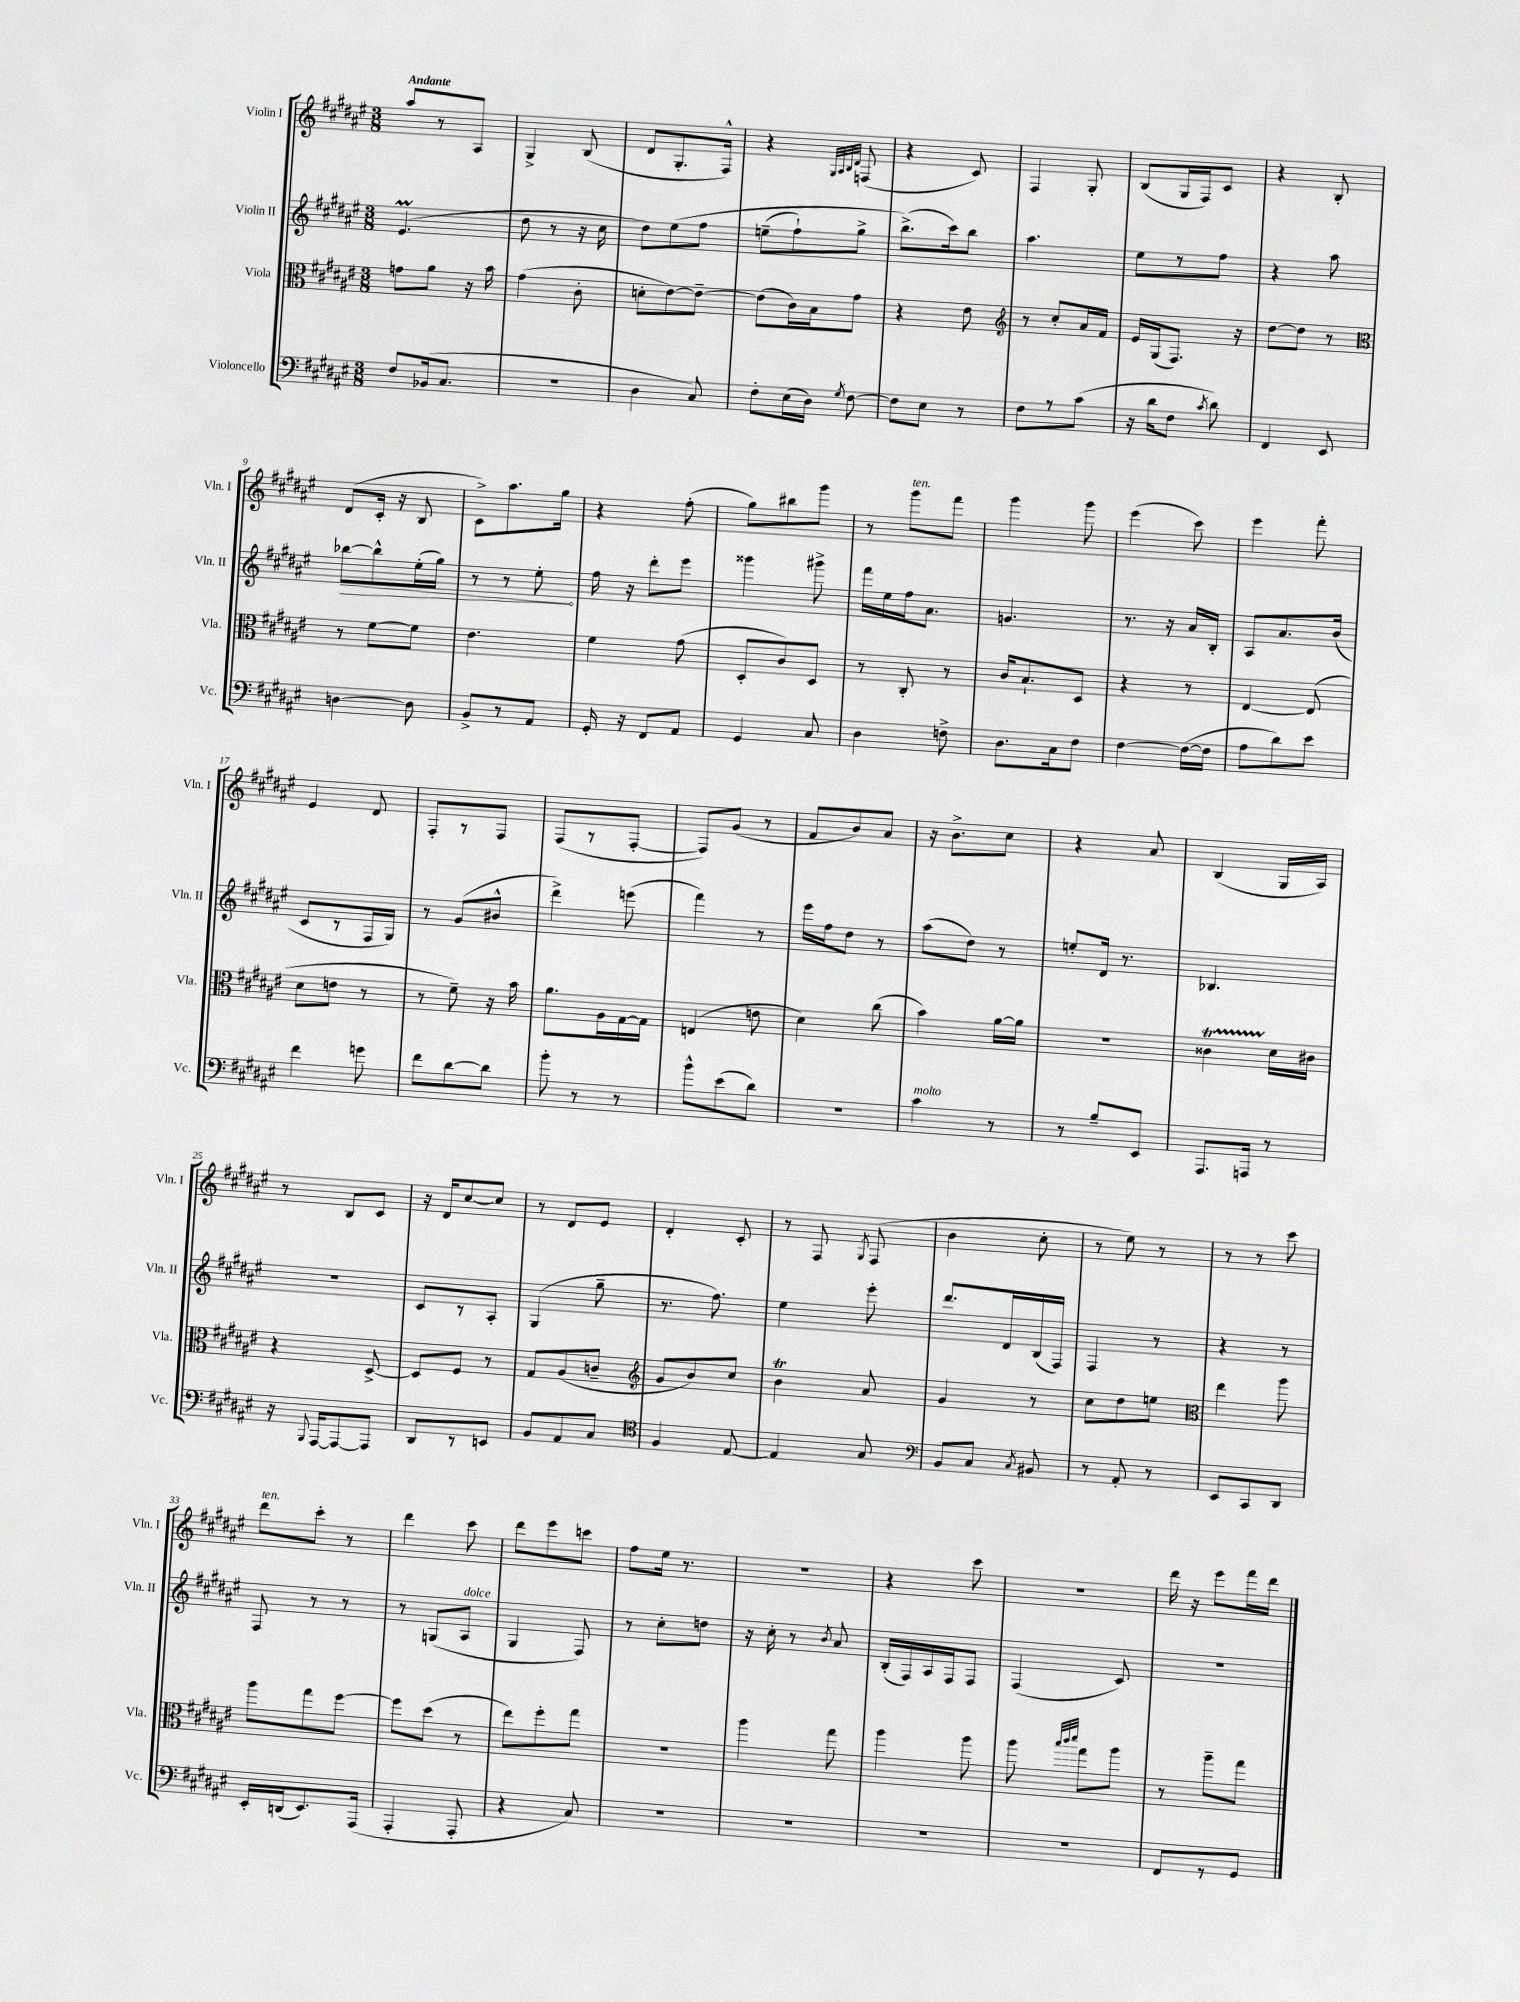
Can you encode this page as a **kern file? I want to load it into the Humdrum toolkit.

**kern	**kern	**kern	**dynam	**kern
*part4	*part3	*part2	*part2	*part1
*staff4	*staff3	*staff2	*staff2	*staff1
*I"Violoncello	*I"Viola	*I"Violin II	*	*I"Violin I
*I'Vc.	*I'Vla.	*I'Vln. II	*	*I'Vln. I
*clefF4	*clefC3	*clefG2	*	*clefG2
*k[f#c#g#d#a#e#]	*k[f#c#g#d#a#e#]	*k[f#c#g#d#a#e#]	*	*k[f#c#g#d#a#e#]
*M3/8	*M3/8	*M3/8	*	*M3/8
=1	=1	=1	=1	=1
!	!	!	!	!LO:TX:a:B:t=Andante
8F#/L	8gn\L	(4.e#m/	.	8aa#/L
(16BB-X/k	8a#\J	.	.	8r
8.C#/J	.	.	.	.
.	16r	.	.	8A#/J
.	16b\	.	.	.
=2	=2	=2	=2	=2
4.r	(4g#\	8dd#\	.	4G#^/
.	.	8r	.	.
.	8c#'\	16r	.	(8B/
.	.	16cc#\	.	.
=3	=3	=3	=3	=3
4D#\	8dn'\L	8dd#\L)	.	8d#/L
.	[8e#\)	(8ee#\	.	8.G#'/
8C#/)	8e#~\J_	8ff#\J	.	.
.	.	.	.	16F#^^/Jk)
=4	=4	=4	=4	=4
8F#'\L	(8e#\L]	(8een~\L	.	4r
(16E#\L	16c#\L)	8ff#`\)	.	.
16D#\JJ)	16B\J	.	.	.
.	.	.	.	32qqG#/LLL
.	.	.	.	32qqA#/
.	.	.	.	32qqB/
8qG#/	.	.	.	32qqd#/JJJ
[8F#\	8g#\J	8gg#^\J	.	(8Fn/
=5	=5	=5	=5	=5
8F#\L]	4r	(8.bb^\L)	.	4r
8E#\J	.	.	.	.
.	.	16ccc#\k)	.	.
8r	8e#\	8bb\J	.	8c#/)
=6	=6	=6	=6	=6
*	*clefG2	*	*	*
8F#\L	8r	4.aa#\	.	4F#/
8r	8cc#'/L	.	.	.
(8c#\J	16a#/L	.	.	8G#'/
.	16f#/JJ	.	.	.
=7	=7	=7	=7	=7
16r	16e#/LL	8ee#\L	.	(8B/L
16d#\KL	(16G#/J	.	.	.
8F#\J	8.F#/J)	8r	.	16G#/L
.	.	.	.	16F#/J)
8qc#/	.	.	.	.
8d#\)	.	8ff#\J	.	8c#/J
.	16r	.	.	.
=8	=8	=8	=8	=8
4FF#/	[8dd#\L	4r	.	4r
.	8dd#\J]	.	.	.
8EE#/	8r	8aa#\	.	8B'/
!!LO:LB:g=z
=9	=9	=9	=9	=9
*	*clefC3	*	*	*
!	!	!	!LO:HP:b	!
[4Dn\	8r	[8bb-X\L	>	(8d#/L
.	[8f#\L	8bb-^^\]	.	16c#'/Jk
.	.	.	.	16r
8D\]	8f#\J]	(16ee#'\L	.	8B/
.	.	16gg#\JJ)	.	.
=10	=10	=10	=10	=10
8BB^/L	4.e#\	8r	.	8c#^\L)
8r	.	8r	.	8.aa#\
8AA#/J	.	8ee#'\	.	.
.	.	.	.	16gg#\Jk
.	.	.	]	.
=11	=11	=11	=11	=11
16GG#'/	4f#\	16ff#\	.	4r
16r	.	16r	.	.
8FF#/L	.	8ddd#'\L	.	.
8AA#/J	(8g#\	8eee#\J	.	(8ff#'\
=12	=12	=12	=12	=12
4GG#/	8D#'/L	4ggg##X\	.	8gg#\L)
.	8c#/)	.	.	8bb#X\
8C#/	8D#/J	8ggg#X^\	.	8ggg#\J
=13	=13	=13	=13	=13
4D#\	8r	16fff#\LL	.	8r
.	.	16ee#\	.	.
!	!	!	!	!LO:TX:a:i:t=ten.
.	8C#'/	16ff#\J	.	8ggg#\L
.	.	8.a#\J	.	.
8Fn^\	8r	.	.	8fff#\J
=14	=14	=14	=14	=14
8.D#\L	16c#/KL	4.gn/	.	4ggg#\
.	8.B`/	.	.	.
16C#\k	.	.	.	.
8F#\J	8D#/J	.	.	8ggg#\
=15	=15	=15	=15	=15
[4F#\	4r	8.r	.	(4eee#\
.	.	16r	.	.
(16F#\LL_	8r	16a#/LL	.	8ccc#\)
16F#\JJ]	.	16B'/JJ	.	.
=16	=16	=16	=16	=16
8A#\L	[4E#/	8A#/L	.	4eee#\
8d#\)	.	8.a#/	.	.
8e#\J	(8E#/]	.	.	8fff#'\
.	.	(16b/Jk	.	.
!!LO:LB:g=z
=17	=17	=17	=17	=17
4f#\	8d#\L	8c#/L	.	4e#/
.	8en\J	8r	.	.
8gn\	8r	16F#/L	.	8d#/
.	.	16G#/JJ)	.	.
=18	=18	=18	=18	=18
8f#\L	8r	8r	.	8F#'/L
[8d#\	8f#~\)	(8g#/L	.	8r
8d#\J]	16r	8b#X^^/J	.	8F#/J
.	16b\	.	.	.
=19	=19	=19	=19	=19
8b'\	8.a#\L	4ddd#^\)	.	(8F#/L
8r	.	.	.	8r
.	16A#\L	.	.	.
8r	[16G#\	(8eeen\	.	[8F#'/J
.	16G#\JJ]	.	.	.
=20	=20	=20	=20	=20
8b^^\L	(4En/	4fff#\)	.	8F#/L])
(8e#\	.	.	.	(8g#/J
8d#\J)	8en\	8r	.	8r
=21	=21	=21	=21	=21
4.r	4d#\)	16eee#\LL	.	8f#/L
.	.	16ff#\J	.	.
.	.	8dd#\J	.	8b/)
.	(8cc#\	8r	.	8a#/J
=22	=22	=22	=22	=22
!LO:TX:a:i:t=molto	!	!	!	!
4c#\	4b\)	(8aa#\L	.	16r
.	.	.	.	8.b^\L
.	.	8dd#\J)	.	.
8r	[16a#\LL	8r	.	8cc#\J
.	16a#\JJ]	.	.	.
=23	=23	=23	=23	=23
8r	4.r	8een'/L	.	4r
8B~/L	.	16d#/Jk	.	.
.	.	8.r	.	.
8EE#/J	.	.	.	8a#/
=24	=24	=24	=24	=24
8.AAA#/L	4c##Xt\	4.B-X/	.	(4B/
16AAAn/Jk	.	.	.	.
8r	16d#\LL	.	.	16G#/LL
.	16c#X\JJ	.	.	16A#/JJ)
!!LO:LB:g=z
=25	=25	=25	=25	=25
16r	4r	4.r	.	8r
8qqBBB/	.	.	.	.
[16AAA#/KL	.	.	.	.
8AAA#/_	.	.	.	8B/L
8AAA#/J]	[8D#^/	.	.	8c#/J
=26	=26	=26	=26	=26
8DD#/L	8D#/L]	8c#/L	.	16r
.	.	.	.	16d#/KL
8r	8F#/J	8r	.	[8cc#/
8EEn/J	8r	8A#'/J	.	8cc#/J]
=27	=27	=27	=27	=27
8BB/L	8G#/L	(4G#/	.	8r
8AA#/	(8A#/	.	.	8d#/L
8C#/J	8cn~/J	8gg#~\	.	8e#/J
=28	=28	=28	=28	=28
*clefC4	*clefG2	*	*	*
4F#/	8g#/L	8.r	.	4d#'/
.	8b/)	.	.	.
.	.	8.ff#\)	.	.
[8E#/	8cc#/J	.	.	8c#'/
=29	=29	=29	=29	=29
4E#/]	4bT\	4ee#\	.	8r
.	.	.	.	8F#/
.	.	.	.	8qG#/
8G#/	8a#/	8eee#'\	.	(8F#/
=30	=30	=30	=30	=30
*clefF4	*	*	*	*
8BB/L	4g#/	8.ddd#/L	.	4b\
8C#/J	.	.	.	.
.	.	16d#/L	.	.
8qC#/	.	.	.	.
8BB#X/	8r	(16B/	.	8cc#'\
.	.	16F#/JJ)	.	.
=31	=31	=31	=31	=31
8r	8cc#\L	4F#/	.	8r
8AA#'/	8dd#\	.	.	8ee#\)
8r	8een\J	8r	.	8r
=32	=32	=32	=32	=32
*	*clefC3	*	*	*
8EE#/L	4ee#\	4r	.	8r
8CC#/	.	.	.	8r
8DD#/J	8aa#\	8r	.	8ccc#\
!!LO:LB:g=z
=33	=33	=33	=33	=33
!	!	!	!	!LO:TX:a:i:t=ten.
16EE#'/LL	8aa#\L	8F#/	.	8ddd#\L
(16DDn/J	.	.	.	.
8.EE#/)	8gg#\	8r	.	8ccc#'\J
.	[8ff#\J	8r	.	8r
(16AAA#/Jk	.	.	.	.
=34	=34	=34	=34	=34
4AAA#'/	8ff#\L]	8r	.	4ddd#\
.	(8dd#\J	(8Gn/L	.	.
!	!	!LO:TX:a:i:t=dolce	!	!
8AAA#'/	8r	8A#/J	.	8ccc#\
=35	=35	=35	=35	=35
4r	8ee#\L)	4G#/	.	8ddd#\L
.	8ff#'\	.	.	8eee#\
8C#/)	8gg#\J	8F#/)	.	8cccn\J
=36	=36	=36	=36	=36
4.r	4.r	8r	.	8ff#\L
.	.	8cc#'\L	.	16ee#\Jk
.	.	.	.	8.r
.	.	8ddn\J	.	.
=37	=37	=37	=37	=37
4.r	4aa#\	16r	.	4.r
.	.	16cc#'\	.	.
.	.	8r	.	.
.	.	8qb/	.	.
.	8gg#\	8a#/	.	.
=38	=38	=38	=38	=38
4.r	4aa#\	(16B'/LL	.	4r
.	.	16F#/)	.	.
.	.	16A#/	.	.
.	.	16F#/J	.	.
.	8aa#\	8F#/J	.	8ccc#\
=39	=39	=39	=39	=39
4.r	8aa#\	(4F#/	.	4.r
.	32qqbb/LLL	.	.	.
.	32qqccc#/	.	.	.
.	32qqddd#/JJJ	.	.	.
.	8gg#\L	.	.	.
.	8aa#\J	8c#/)	.	.
=40	=40	=40	=40	=40
8FF#/L	8r	4.r	.	16ddd#\
.	.	.	.	16r
8r	8aa#~\L	.	.	8eee#\L
8GG#/J	8gg#\J	.	.	16fff#\L
.	.	.	.	16ddd#\JJ
==	==	==	==	==
*-	*-	*-	*-	*-
